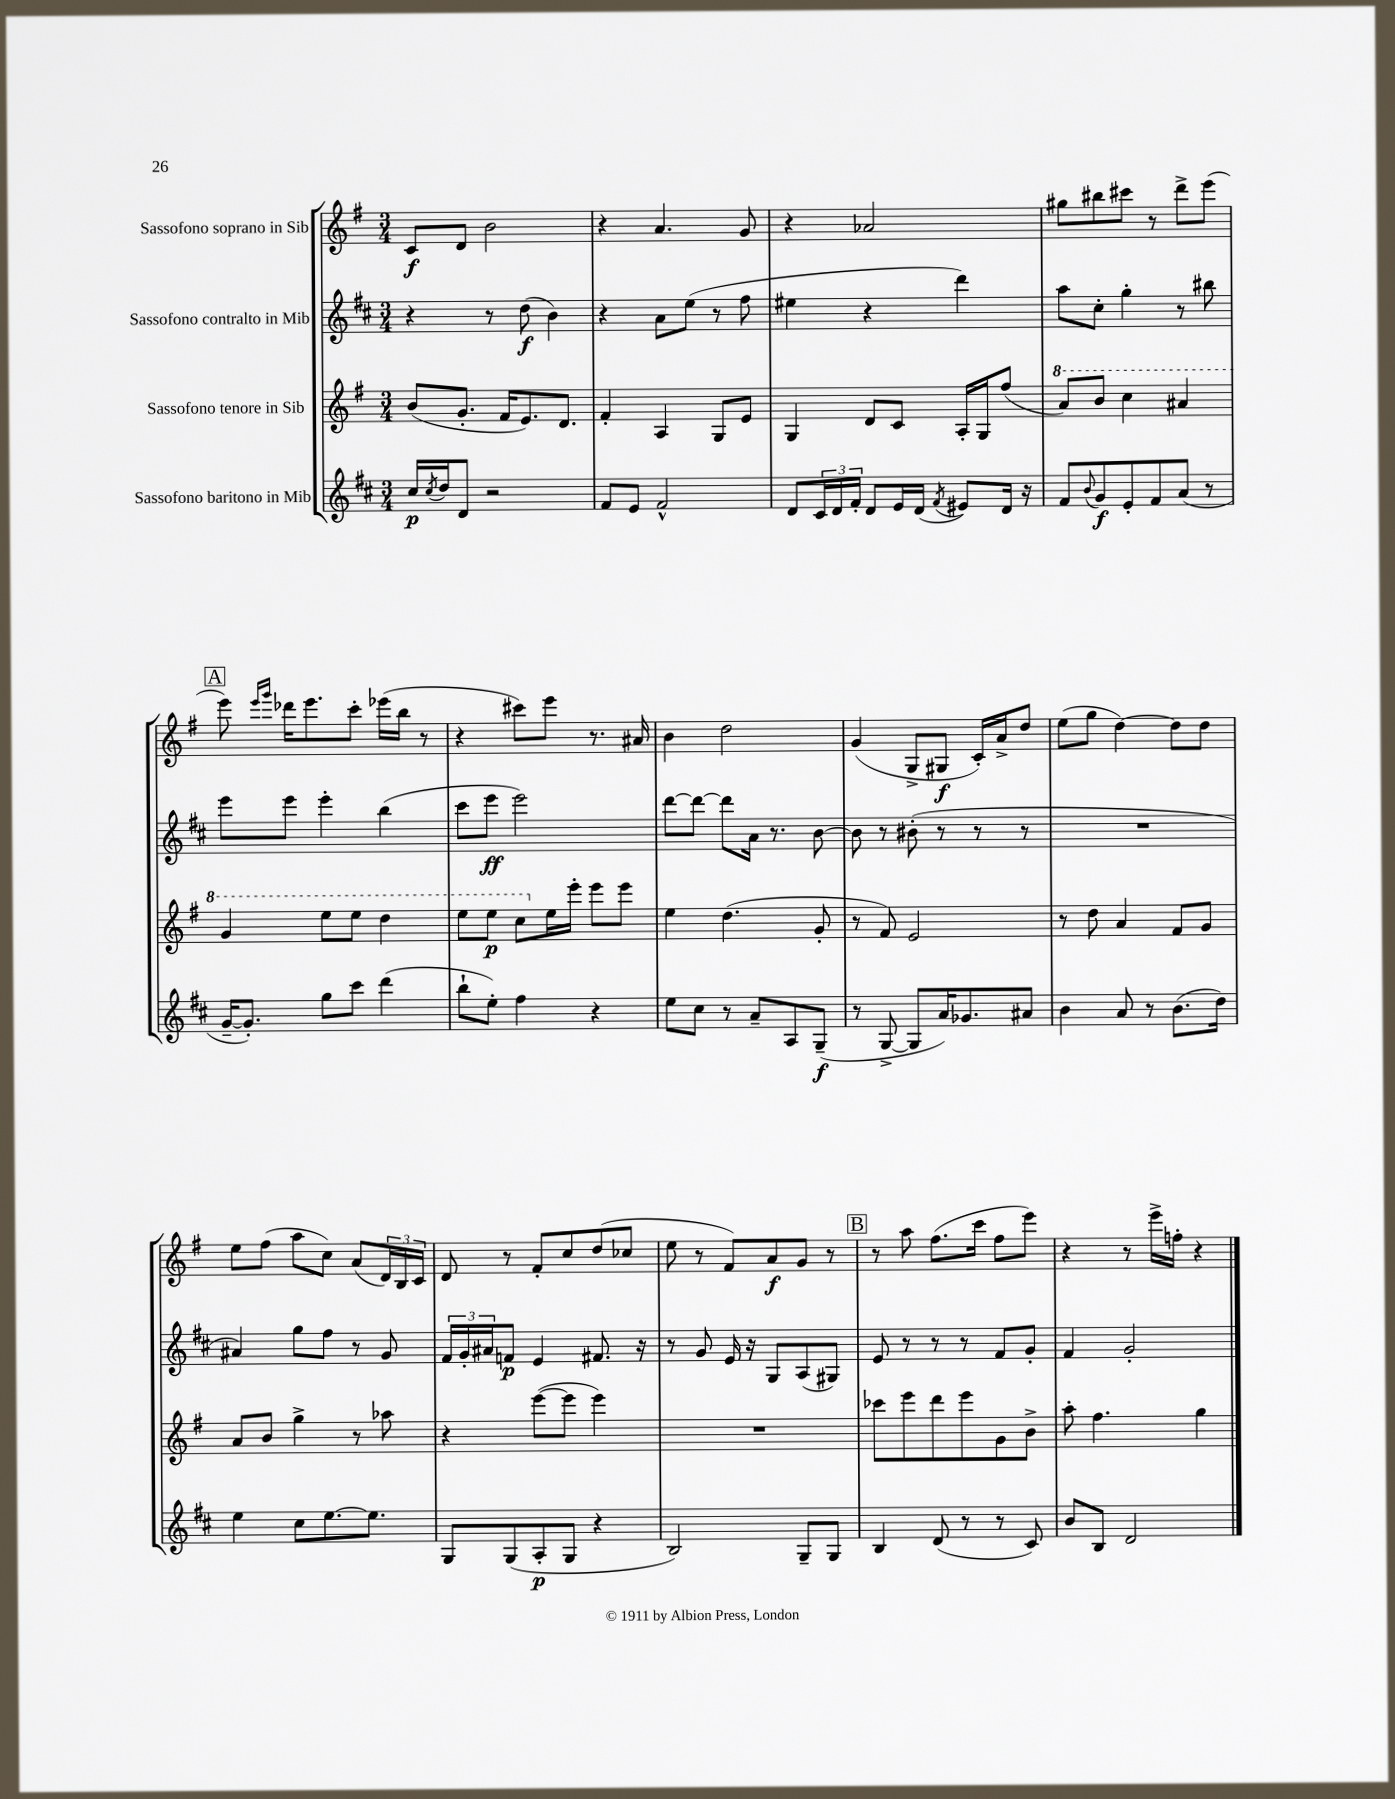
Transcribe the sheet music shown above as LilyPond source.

<<
\new StaffGroup <<
\new Staff = "s0" \with { instrumentName = "Sassofono soprano in Sib" } {
    \clef treble \key g \major \numericTimeSignature \time 3/4
    c'8\f d'8 b'2 |
    r4 a'4. g'8 |
    r4 aes'2 |
    gis''8 bis''8 cis'''8 r8 d'''8-> e'''8( |
    \mark \markup { \box "A" } e'''8) \grace { e'''16 g'''16 } des'''16 e'''8. c'''8-. ees'''16( b''16 r8 |
    r4 cis'''8) e'''8 r8. ais'16 |
    b'4 d''2 |
    g'4( g8-> gis8\f c'16-.) a'16-> d''8 |
    e''8( g''8 d''4~) d''8 d''8 |
    e''8 fis''8( a''8 c''8) a'8( \tuplet 3/2 { d'16) b16 c'16 } |
    d'8 r8 fis'8-. c''8 d''8( ces''8 |
    e''8 r8 fis'8) a'8\f g'8 r8 |
    \mark \markup { \box "B" } r8 a''8 fis''8.( c'''16 fis''8 e'''8) |
    r4 r8 e'''16-> f''16-. r4 \bar "|." |
}
\new Staff = "s1" \with { instrumentName = "Sassofono contralto in Mib" } {
    \clef treble \key d \major \numericTimeSignature \time 3/4
    r4 r8 d''8\f( b'4) |
    r4 a'8 e''8( r8 fis''8 |
    eis''4 r4 d'''4) |
    a''8 cis''8-. g''4-. r8 bis''8 |
    \mark \markup { \box "A" } e'''8 e'''8 e'''4-. b''4( |
    cis'''8 e'''8\ff e'''2) |
    d'''8~ d'''8~ d'''8 a'16 r8. b'8~ |
    b'8 r8 bis'8-.( r8 r8 r8 |
    R2. |
    ais'4) g''8 fis''8 r8 g'8 |
    \tuplet 3/2 { fis'16 g'16-. ais'16 } f'8\p e'4 fis'8. r16 |
    r8 g'8 e'16 r16 g8 a8( gis8) |
    \mark \markup { \box "B" } e'8 r8 r8 r8 fis'8 g'8-. |
    fis'4 g'2-. \bar "|." |
}
\new Staff = "s2" \with { instrumentName = "Sassofono tenore in Sib" } {
    \clef treble \key g \major \numericTimeSignature \time 3/4
    b'8( g'8.-. fis'16 e'8.) d'8. |
    fis'4-. a4 g8 e'8 |
    g4 d'8 c'8 a16-. g16 fis''8( |
    \ottava #1 a''8) b''8 c'''4 ais''4 |
    \mark \markup { \box "A" } g''4 e'''8 e'''8 d'''4 |
    e'''8 e'''8\p c'''8 \ottava #0 e''16 e'''16-. e'''8 e'''8 |
    e''4 d''4.( g'8-. |
    r8 fis'8) e'2 |
    r8 d''8 a'4 fis'8 g'8 |
    a'8 b'8 g''4-> r8 aes''8 |
    r4 e'''8~( e'''8 e'''4) |
    R2. |
    \mark \markup { \box "B" } ces'''8 e'''8 d'''8 e'''8 g'8 b'8-> |
    a''8-. fis''4. g''4 \bar "|." |
}
\new Staff = "s3" \with { instrumentName = "Sassofono baritono in Mib" } {
    \clef treble \key d \major \numericTimeSignature \time 3/4
    cis''16\p \acciaccatura { cis''8 } d''16 d'8 r2 |
    fis'8 e'8 fis'2-^ |
    d'8 \tuplet 3/2 { cis'16 d'16 fis'16-. } d'8 e'16 d'16( \acciaccatura { fis'8 } eis'8) d'16 r16 |
    fis'8 \appoggiatura { b'8 } g'8\f e'8-. fis'8 a'8( r8 |
    \mark \markup { \box "A" } g'16~-- g'8.-.) g''8 cis'''8 d'''4( |
    b''8-! e''8-.) fis''4 r4 |
    e''8 cis''8 r8 a'8-- a8 g8--\f( |
    r8 g8~-> g8 a'16) ges'8. ais'8 |
    b'4 a'8 r8 b'8.( d''16) |
    e''4 cis''8 e''8.~ e''8. |
    g8 g8( a8-.\p g8 r4 |
    b2) g8-- g8 |
    \mark \markup { \box "B" } b4 d'8( r8 r8 cis'8) |
    b'8 b8 d'2 \bar "|." |
}
>>
>>
\layout { \context { \Score \remove "Bar_number_engraver" } }
